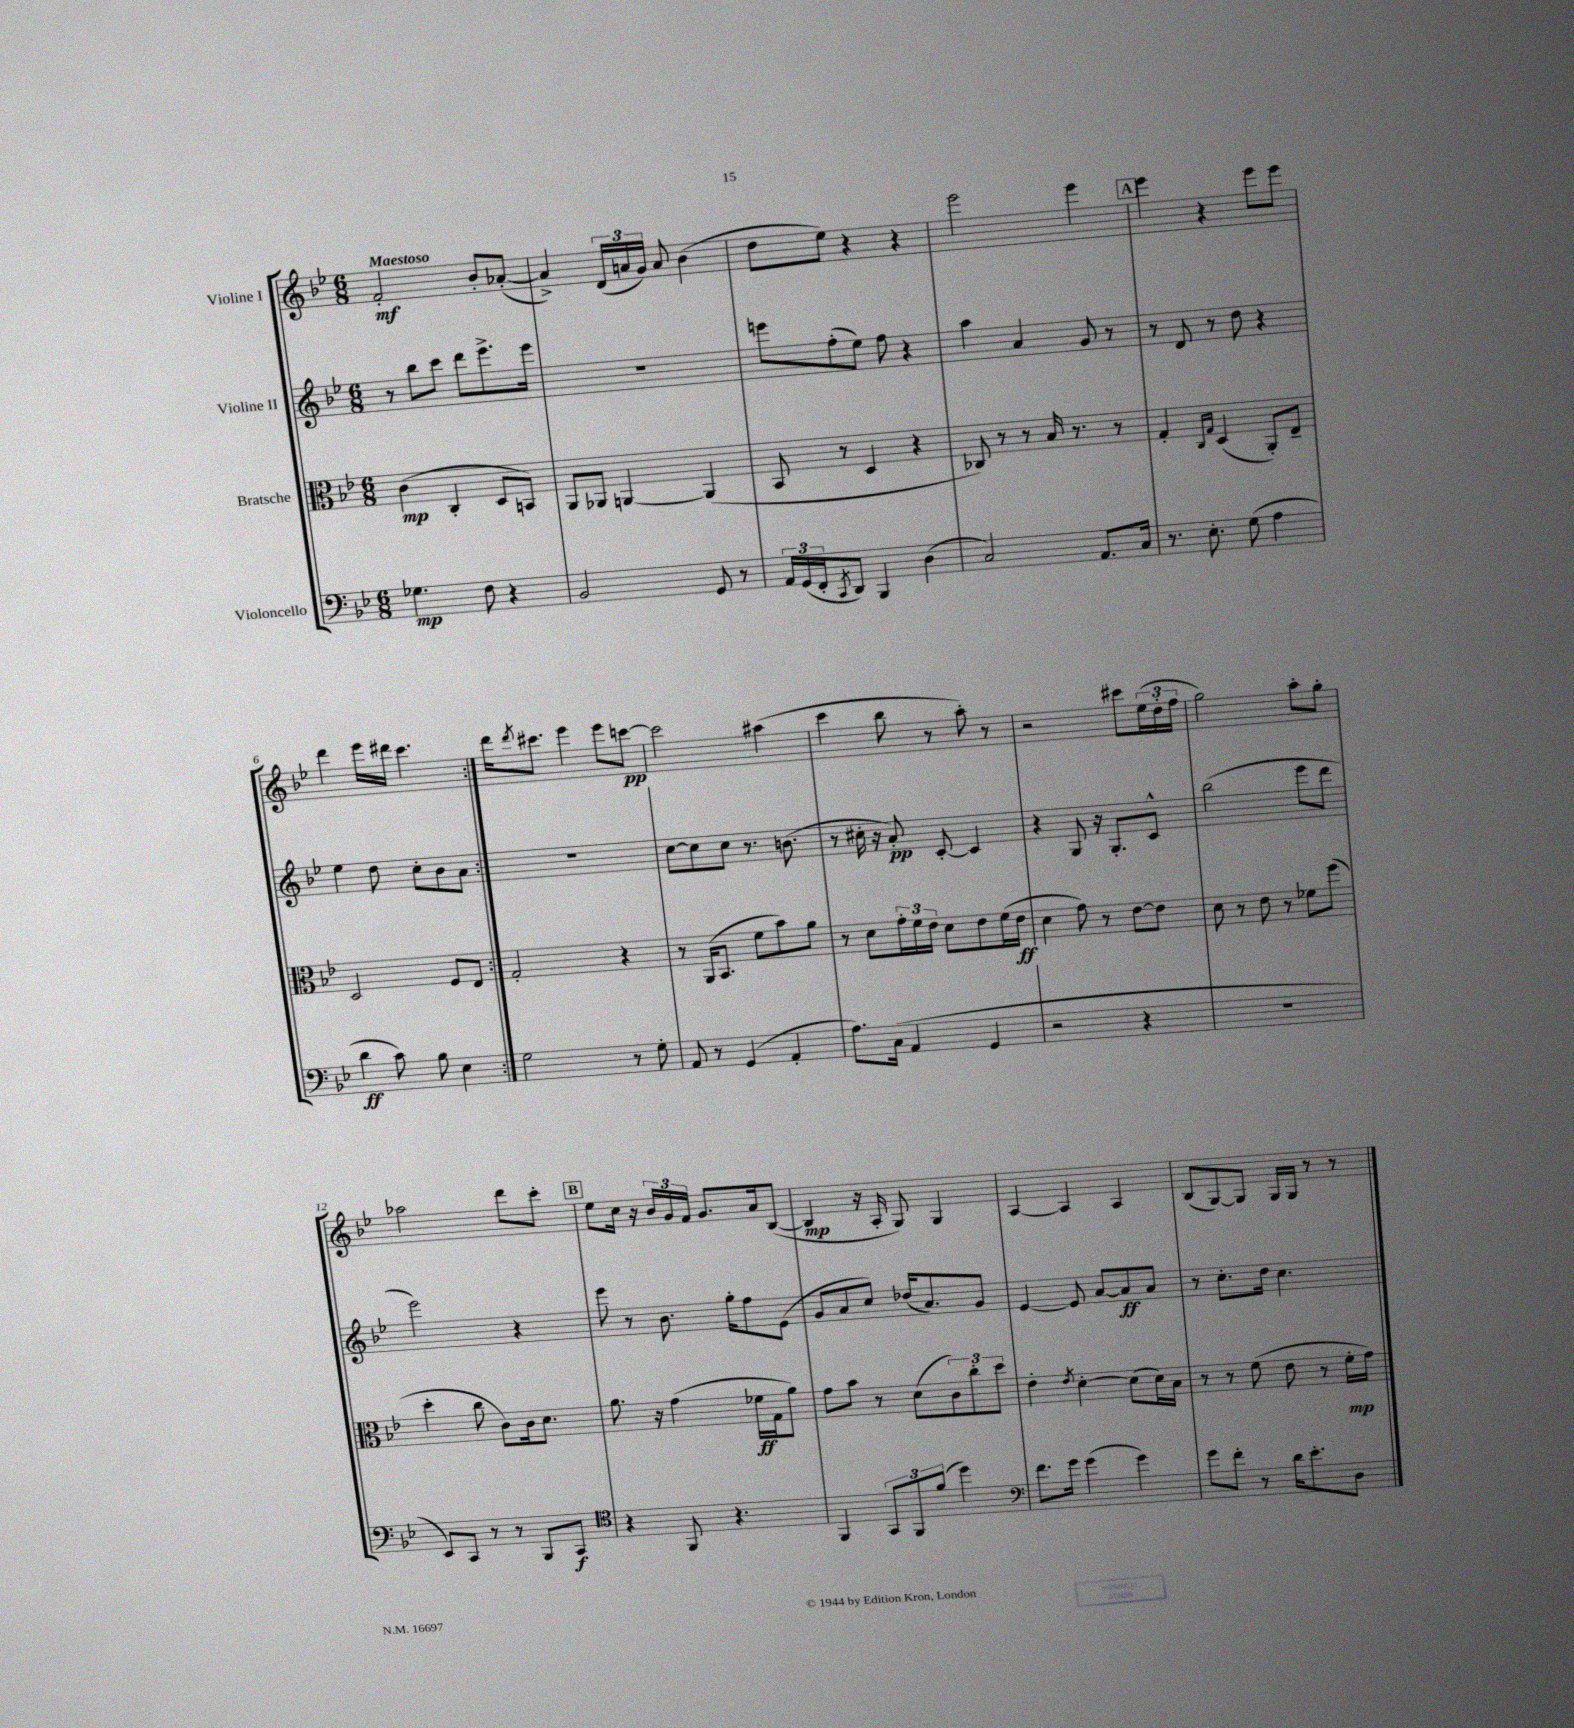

**kern	**kern	**kern	**kern
*staff4	*staff3	*staff2	*staff1
*clefF4	*clefC3	*clefG2	*clefG2
*k[b-e-]	*k[b-e-]	*k[b-e-]	*k[b-e-]
*M6/8	*M6/8	*M6/8	*M6/8
4.G-	(4c	8r	2f'
.	.	8bb-	.
.	4C'	8ccc	.
8F	.	8ddd	.
4r	8D	8.eee-^	8b-'
.	8BB)	.	([8a-'
.	.	16eee-	.
=	=	=	=
2BB-	8AA	2.r	4a-^])
.	8AA-	.	.
.	[4AA	.	(24d
.	.	.	24a
.	.	.	24g)
.	.	.	8a
8GG	(4AA]	.	(4b-
8r	.	.	.
=	=	=	=
24AA	8BB-	8eee	8dd
(24GG	.	.	.
24FF'	.	.	.
8qCC	.	.	.
8DD)	8r	(8ff'	8ee-)
4BBB-	4D	8ee-)	4r
.	.	8ff	.
(4D	4r	4r	4r
=	=	=	=
2C)	8C-)	4aa	2eee-
.	8r	.	.
.	8r	4a	.
.	16B-	.	.
.	8.r	.	.
8.AA	.	8g	4eee-
.	8r	8r	.
16C	.	.	.
=	=	=	=
8.r	4G'	8r	4eee-
.	.	8d	.
8.E-'	.	.	.
.	16qqC	.	.
.	16qqG	.	.
.	(4D	8r	4r
(8G	.	8dd	.
4A	8AA')	4r	8eee-
.	8E-~	.	8eee-
=	=	=	=
4d	2D	4ee-	4ddd
8c)	.	8dd	16eee-
.	.	.	16ddd#
8B-	.	8cc'	4.ccc
4E-	8F	8b-	.
.	8E-	8a	.
=:|!	=:|!	=:|!	=:|!
2G	2G'	2.r	16ddd
.	.	.	8qddd
.	.	.	8.ccc#
.	.	.	4eee-
8r	4r	.	8eee-
8G'	.	.	[8ccc
=	=	=	=
8AA	8r	[8cc	2ccc]
8r	(16AA	8cc]	.
.	8.BB-	.	.
(4GG	.	8cc	.
.	8f	8.r	.
4AA'	8b-)	.	(4aa#
.	.	(8.b	.
.	8a	.	.
=	=	=	=
8.A)	8r	8r	4ccc
.	8d	16cc#'	.
(16C	.	16r	.
4AA	24g'	8a')	8bb-
.	24f	.	.
.	24e-	.	.
.	8d	[8c'	8r
4GG	8e-	4c]	8aa')
.	(16f	.	8r
.	16e-	.	.
=	=	=	=
2r	4d	4r	2r
.	8g)	8G	.
.	8r	16r	.
.	.	8.G'	.
4r	[8e-	.	8ccc#
.	8e-]	8c^^	(24ee-
.	.	.	24dd'
.	.	.	24ff
=	=	=	=
2.r	8d	(2bb-	2gg)
.	8r	.	.
.	8e-	.	.
.	8r	.	.
.	8f-	8eee-	8aa'
.	(8ff	8ddd	8gg'
=	=	=	=
8EE-)	4dd'	2eee-)	2aa-
8CC	.	.	.
8r	8cc	.	.
8r	8c)	.	.
8BBB-	16c	4r	8ddd
.	8.d	.	.
8CC	.	.	8ccc'
=	=	=	=
*clefC4	*	*	*
4r	8.a	8eee-	8ee-
.	.	8r	16cc
.	16r	.	16r
8FF	(4g	8.b-	24b-
.	.	.	24g
.	.	.	24f
4.r	.	.	8.g
.	.	16gg'	.
.	16f-	8ff	.
.	16G	.	16a
.	8a)	(8e-	([8B-
=	=	=	=
4FF	8g	8g	4B-]
.	8b-	8a	.
12GG	8r	8cc)	16r
.	.	.	16A'
12FF	.	.	.
.	(8d	(16dd-	8G)
(12f	.	.	.
.	.	8.a)	.
4dd)	12c)	.	4G
.	12cc'	.	.
.	.	8g	.
.	12dd	.	.
=	=	=	=
*clefF4	*	*	*
8.f	4e-'	[4e-	[4A
16g	.	.	.
.	8qe-	.	.
(4g	[4d'	8e-]	4A]
.	.	[8a	.
4g)	(8d]	8a]	4A
.	16d)	8a	.
.	16B-	.	.
=	=	=	=
8g	8r	8r	(8B-
8f'	8r	8.cc'	[8G)
8r	(8f	.	8G]
.	.	16dd	.
16d	8e-	4.cc	16G
8.e-'	.	.	16G
.	8r	.	8r
8D	16f'	.	8r
.	16g)	.	.
==	==	==	==
*-	*-	*-	*-
